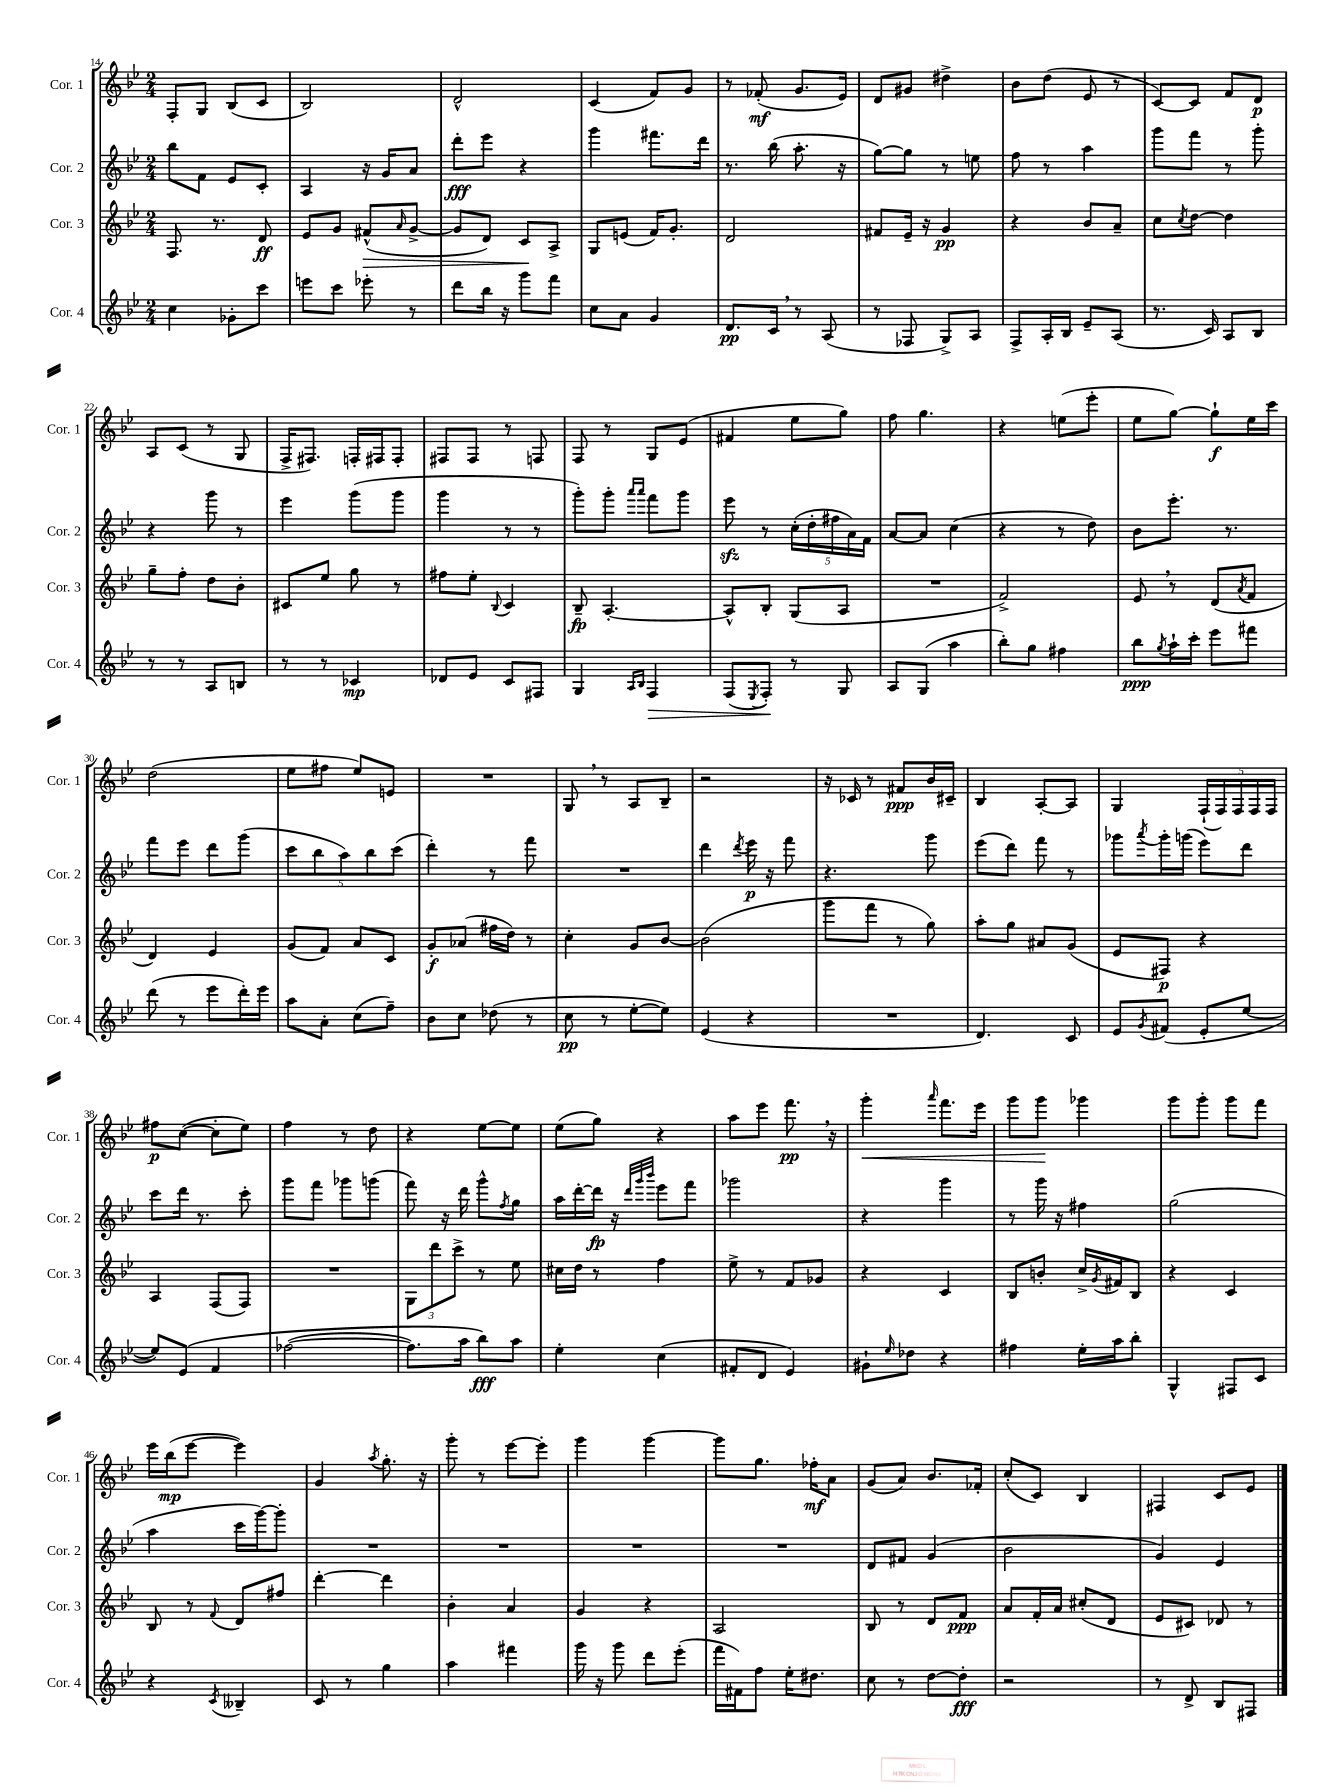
<<
\new StaffGroup <<
\new Staff = "s0" \with { instrumentName = "Cor. 1" shortInstrumentName = "Cor. 1" } {
    \clef treble \key bes \major \numericTimeSignature \time 2/4
    f8-. g8 bes8( c'8 |
    bes2) |
    d'2-^ |
    c'4( f'8) g'8 |
    r8 fes'8-.\mf( g'8. ees'16) |
    d'8 gis'8 dis''4-> |
    bes'8 d''8( ees'8 r8 |
    c'8~) c'8 f'8 d'8\p |
    a8 c'8( r8 g8 |
    f16-> fis8.) f16-. fis16 fis8-. |
    fis8 fis8 r8 f8 |
    f8 r8 g8 ees'8( |
    fis'4 ees''8 g''8) |
    f''8 g''4. |
    r4 e''8( ees'''8-. |
    ees''8 g''8~) g''8-!\f ees''16 c'''16 |
    d''2( |
    ees''8 fis''8 ees''8) e'8 |
    R2 |
    g8 \breathe r8 a8 bes8-- |
    r2 |
    r16 ces'16 r8 fis'8\ppp bes'16 cis'16-- |
    bes4 a8~-. a8 |
    g4 \tuplet 5/4 { f16-!( f16) f16 f16 f16 } |
    fis''8\p c''8~( c''8-. ees''8) |
    f''4 r8 d''8 |
    r4 ees''8~ ees''8 |
    ees''8( g''8) r4 |
    a''8 ees'''8 f'''8.\pp \breathe r16 |
    g'''4-.\< \grace { a'''16 } f'''8. ees'''16 |
    g'''8 g'''8\! ges'''4 |
    g'''8 g'''8-. g'''8 f'''8 |
    ees'''16 bes''16\mp( ees'''8~ ees'''4) |
    g'4 \acciaccatura { a''8 } g''8.-. r16 |
    g'''8-. r8 ees'''8~ ees'''8-. |
    g'''4 g'''4~ |
    g'''8 g''8. fes''16-.\mf a'8 |
    g'8( a'8) bes'8. fes'16-. |
    c''8-.( c'8) bes4 |
    fis4 c'8 ees'8 \bar "|." |
}
\new Staff = "s1" \with { instrumentName = "Cor. 2" shortInstrumentName = "Cor. 2" } {
    \clef treble \key bes \major \numericTimeSignature \time 2/4
    bes''8 f'8 ees'8 c'8-. |
    a4 r16 g'16 a'8 |
    d'''8-.\fff ees'''8 r4 |
    g'''4 fis'''8. d'''16 |
    r8. bes''16( a''8.-. r16 |
    g''8~) g''8 r8 e''8 |
    f''8 r8 a''4 |
    g'''8 f'''8 r8 g'''8-. |
    r4 g'''8 r8 |
    ees'''4 g'''8( g'''8 |
    g'''4 r8 r8 |
    g'''8-.) g'''8-. \grace { a'''16 a'''16 } f'''8 g'''8 |
    ees'''8\sfz r8 \tuplet 5/4 { c''16-.( d''16-. fis''16 a'16) f'16 } |
    a'8~ a'8 c''4( |
    r4 r8 d''8) |
    bes'8 ees'''8.-. r8. |
    f'''8 ees'''8 d'''8 g'''8( |
    \tuplet 5/4 { c'''8 bes''8 a''8) bes''8 c'''8( } |
    d'''4-.) r8 f'''8 |
    R2 |
    d'''4 \acciaccatura { d'''8 } ees'''16\p r16 f'''8 |
    r4. g'''8 |
    ees'''8( d'''8) f'''8 r8 |
    ges'''8 \acciaccatura { a'''8 } ges'''16-. g'''16( ees'''8) d'''8 |
    c'''8 d'''16 r8. c'''8-. |
    g'''8 f'''8 ges'''8 g'''8( |
    f'''8) r16 d'''16 g'''8-^ \acciaccatura { f''8 } g''8 |
    a''16 d'''16~-. d'''16\fp r16 \grace { d'''32 g'''32 bes'''32 } ees'''8 f'''8 |
    ges'''2 |
    r4 g'''4 |
    r8 g'''16 r16 fis''4 |
    g''2( |
    a''4 c'''16 g'''16~) g'''8-. |
    R2 |
    R2 |
    R2 |
    R2 |
    d'8 fis'8 g'4( |
    bes'2 |
    g'4) ees'4 \bar "|." |
}
\new Staff = "s2" \with { instrumentName = "Cor. 3" shortInstrumentName = "Cor. 3" } {
    \clef treble \key bes \major \numericTimeSignature \time 2/4
    f8. r8. d'8\ff |
    ees'8 g'8 fis'8-^\>( \grace { a'16 } g'8~-> |
    g'8 d'8) c'8\! a8-> |
    g8 e'8( f'16) g'8.-. |
    d'2 |
    fis'8 ees'16-- r16 g'4\pp |
    r4 bes'8 a'8-- |
    c''8 \acciaccatura { c''8 } d''8~ d''4 |
    g''8-- f''8-. d''8 bes'8-. |
    cis'8 ees''8 g''8 r8 |
    fis''8 ees''8-. \appoggiatura { bes8 } c'4 |
    bes8--\fp a4.~-. |
    a8-^ bes8-. g8( a8 |
    R2 |
    f'2->) |
    ees'8 \breathe r8 d'8( \acciaccatura { a'8 } f'8 |
    d'4) ees'4 |
    g'8( f'8) a'8 c'8 |
    g'8-.\f aes'8( fis''16 d''16) r8 |
    c''4-. g'8 bes'8~ |
    bes'2( |
    g'''8 f'''8 r8 g''8) |
    a''8-. g''8 ais'8 g'8( |
    ees'8 fis8\p) r4 |
    a4 f8( f8) |
    R2 |
    \tuplet 3/2 { g8 d'''8 c'''8-> } r8 ees''8 |
    cis''16 d''16 r8 f''4 |
    ees''8-> r8 f'8 ges'8 |
    r4 c'4 |
    bes8 b'8-. c''16-> \acciaccatura { g'8 } fis'16 bes8 |
    r4 c'4 |
    bes8 r8 \appoggiatura { f'8 } d'8 fis''8 |
    d'''4~-. d'''4 |
    bes'4-. a'4 |
    g'4 r4 |
    a2 |
    bes8 r8 d'8 f'8\ppp |
    a'8 f'16-. a'16 cis''8-.( d'8 |
    ees'8 cis'8) des'8 r8 \bar "|." |
}
\new Staff = "s3" \with { instrumentName = "Cor. 4" shortInstrumentName = "Cor. 4" } {
    \clef treble \key bes \major \numericTimeSignature \time 2/4
    c''4 ges'8-. c'''8 |
    e'''8 c'''8 ees'''8-. r8 |
    d'''8 bes''16 r16 g'''8 f'''8 |
    c''8 a'8 g'4 |
    d'8.\pp c'16 \breathe r8 a8( |
    r8 fes8 g8->) a8 |
    f8-> a16-. bes16 ees'8-- a8( |
    r8. c'16) a8 bes8 |
    r8 r8 a8 b8 |
    r8 r8 ces'4\mp |
    des'8 ees'8 c'8 fis8 |
    g4 \grace { a16 bes16 } f4\> |
    f8( \acciaccatura { ees8 } f8-.\!) r8 g8 |
    a8 g8( a''4 |
    bes''8-.) g''8 fis''4 |
    bes''8\ppp \acciaccatura { g''8 } a''16-! c'''16-. ees'''8 fis'''8 |
    d'''8( r8 ees'''8 d'''16-.) ees'''16 |
    a''8 a'8-. c''8( f''8--) |
    bes'8 c''8 des''8( r8 |
    c''8\pp r8 ees''8~-. ees''8) |
    ees'4( r4 |
    R2 |
    d'4.) c'8 |
    ees'8 \acciaccatura { g'8 } fis'8( ees'8-. ees''8~ |
    ees''8) ees'8\( f'4 |
    fes''2~( |
    fes''8.) a''16 bes''8\fff\) a''8 |
    ees''4-. c''4( |
    fis'8-. d'8 ees'4) |
    gis'8-! \grace { ees''16 } des''8 r4 |
    fis''4 ees''16-. a''16 bes''8-. |
    g4-^ fis8 c'8 |
    r4 \acciaccatura { c'8 } beses4-- |
    c'8 r8 g''4 |
    a''4 fis'''4 |
    g'''16 r16 g'''8 d'''8 ees'''8-.( |
    f'''16 fis'16) f''8 ees''16-. dis''8. |
    c''8 r8 d''8~ d''8-.\fff |
    r2 |
    r8 d'8-> bes8 fis8 \bar "|." |
}
>>
>>
\layout { \context { \Score currentBarNumber = #14 } }
